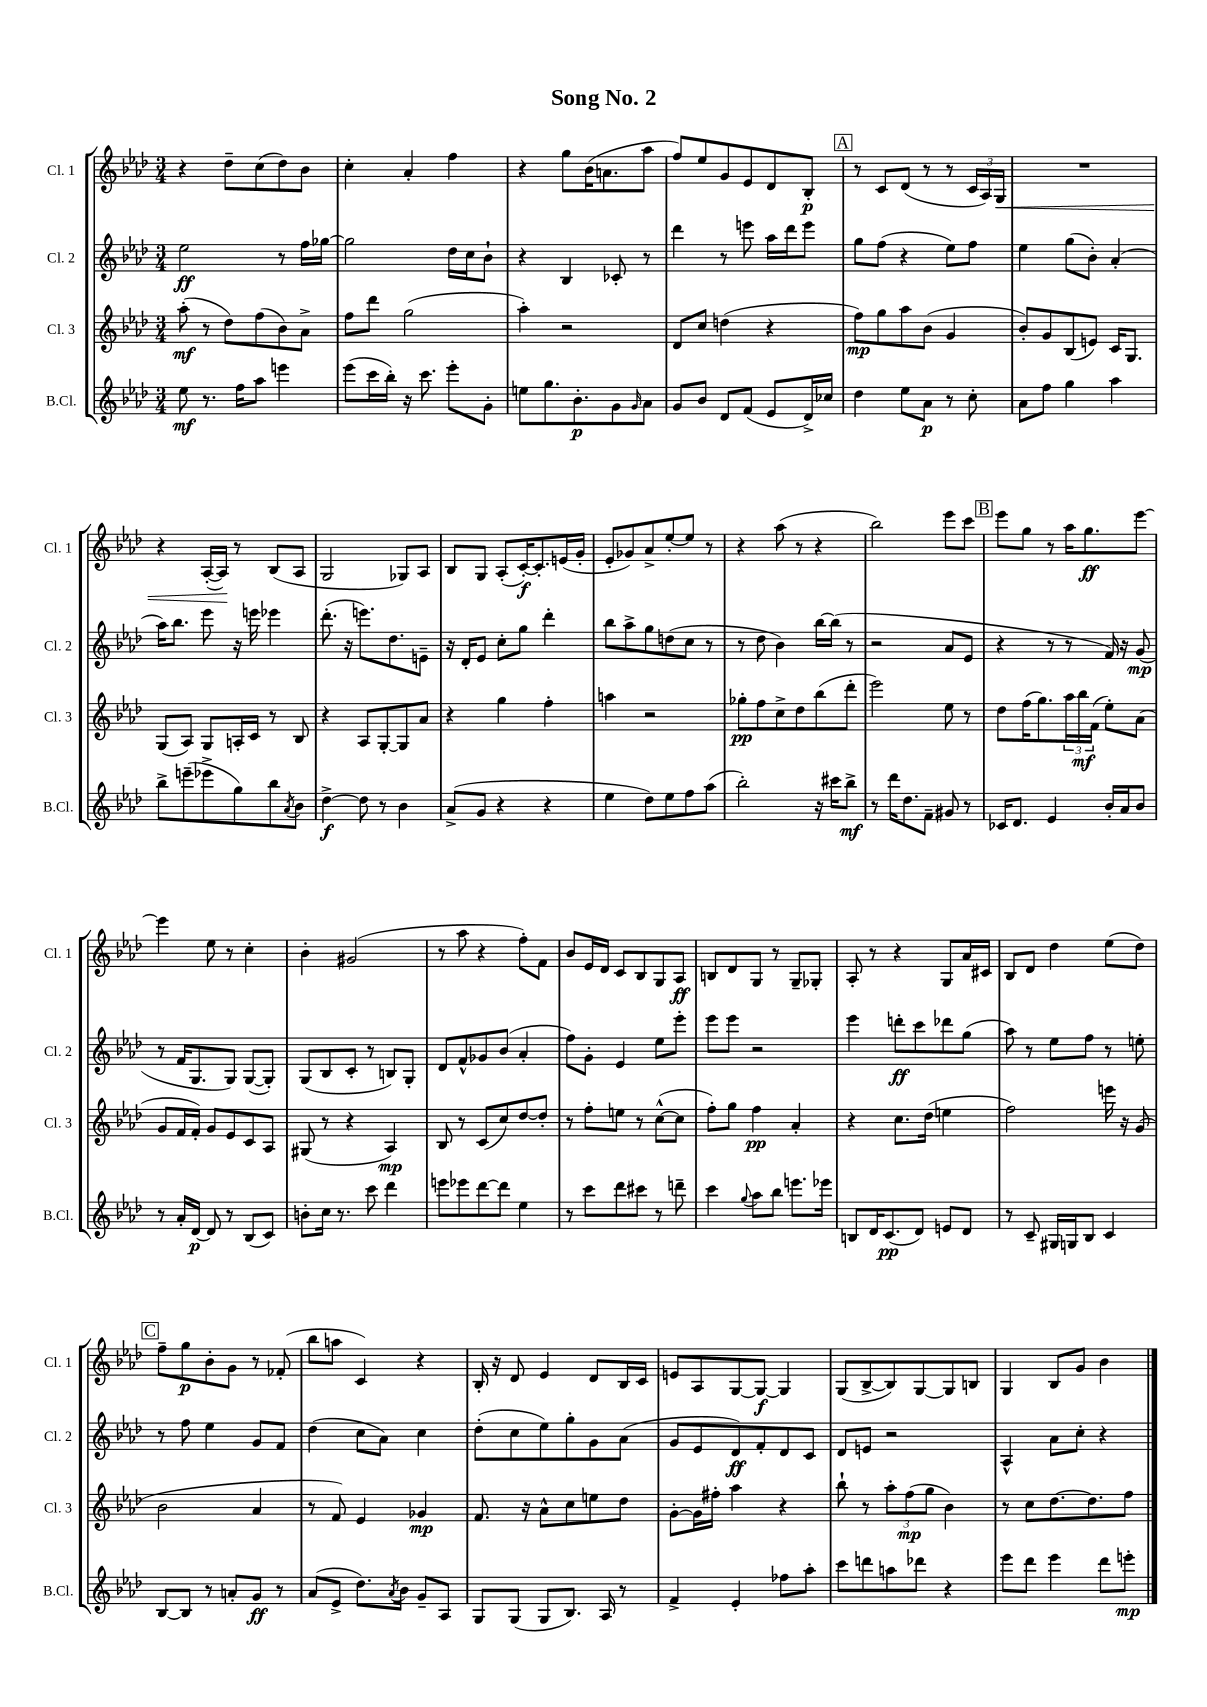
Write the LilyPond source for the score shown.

\header { title = "Song No. 2" }
<<
\new StaffGroup <<
\new Staff = "s0" \with { instrumentName = "Cl. 1" shortInstrumentName = "Cl. 1" } {
    \clef treble \key aes \major \numericTimeSignature \time 3/4
    r4 des''8-- c''8( des''8) bes'8 |
    c''4-. aes'4-. f''4 |
    r4 g''8 bes'16( a'8. aes''8 |
    f''8) ees''8 g'8 ees'8 des'8 bes8-.\p |
    \mark \markup { \box "A" } r8 c'8 des'8( r8 r8 \tuplet 3/2 { c'16 aes16) g16\< } |
    R2. |
    r4 aes16~-.( aes16\!) r8 bes8( aes8 |
    g2 ges8) aes8 |
    bes8 g8 aes8-.( c'16~-.\f) c'8.-. e'16( g'16-. |
    ees'8-. ges'8) aes'8-> ees''8~-. ees''8 r8 |
    r4 aes''8( r8 r4 |
    bes''2) ees'''8 c'''8 |
    \mark \markup { \box "B" } ees'''8 g''8 r8 aes''16 g''8.\ff ees'''8~ |
    ees'''4 ees''8 r8 c''4-. |
    bes'4-. gis'2( |
    r8 aes''8 r4 f''8-.) f'8 |
    bes'8 ees'16 des'16 c'8 bes8 g8 aes8\ff |
    b8 des'8 g8 r8 g8-- ges8-. |
    aes8-. r8 r4 g8 aes'16 cis'16 |
    bes8 des'8 des''4 ees''8( des''8) |
    \mark \markup { \box "C" } f''8-- g''8\p bes'8-. g'8 r8 fes'8-.( |
    bes''8 a''8 c'4) r4 |
    bes16-. r16 des'8 ees'4 des'8 bes16 c'16 |
    e'8 aes8 g8~ g8~\f g4 |
    g8( bes8~-> bes8) g8~ g8 b8 |
    g4 bes8 g'8 bes'4 \bar "|." |
}
\new Staff = "s1" \with { instrumentName = "Cl. 2" shortInstrumentName = "Cl. 2" } {
    \clef treble \key aes \major \numericTimeSignature \time 3/4
    ees''2\ff r8 f''16 ges''16~ |
    ges''2 des''16 c''16 bes'8-! |
    r4 bes4 ces'8-. r8 |
    des'''4 r8 e'''8 aes''16 des'''16 e'''8 |
    \mark \markup { \box "A" } g''8 f''8( r4 ees''8) f''8 |
    ees''4 g''8( bes'8-.) aes'4-.( |
    aes''16) bes''8. ees'''8 r16 e'''16 ees'''4 |
    des'''8.-.( r16 e'''8.) des''8. e'8-- |
    r16 des'16-. ees'8 c''8-. g''8 des'''4-. |
    bes''8 aes''8-> g''8 d''8( c''8 r8 |
    r8 des''8 bes'4) bes''16~ bes''16( r8 |
    r2 aes'8 ees'8 |
    \mark \markup { \box "B" } r4 r8 r8 f'16) r16 g'8\mp( |
    r8 f'16 g8. g8) g8~( g8-.) |
    g8( bes8 c'8-. r8 b8) g8-. |
    des'8 f'8-^ ges'8 bes'8( aes'4-. |
    f''8) g'8-. ees'4 ees''8 ees'''8-. |
    ees'''8 ees'''8 r2 |
    ees'''4 d'''8-.\ff c'''8 des'''8 g''8( |
    aes''8) r8 ees''8 f''8 r8 e''8-. |
    \mark \markup { \box "C" } r8 f''8 ees''4 g'8 f'8 |
    des''4( c''8 aes'8) c''4 |
    des''8-.( c''8 ees''8) g''8-. g'8 aes'8( |
    g'8 ees'8 des'8\ff) f'8-. des'8 c'8 |
    des'8 e'8 r2 |
    aes4-^ aes'8 c''8-. r4 \bar "|." |
}
\new Staff = "s2" \with { instrumentName = "Cl. 3" shortInstrumentName = "Cl. 3" } {
    \clef treble \key aes \major \numericTimeSignature \time 3/4
    aes''8-.\mf( r8 des''8) f''8( bes'8) aes'8-> |
    f''8 des'''8 g''2( |
    aes''4-.) r2 |
    des'8 c''8 d''4( r4 |
    \mark \markup { \box "A" } f''8\mp) g''8 aes''8 bes'8( g'4 |
    bes'8-.) g'8 bes8( e'8) c'16 g8. |
    g8( aes8) g8 a16-. c'16 r8 bes8 |
    r4 aes8 g8~-. g8 aes'8 |
    r4 g''4 f''4-. |
    a''4 r2 |
    ges''8-.\pp f''8 c''8-> des''8 bes''8( des'''8-. |
    ees'''2) ees''8 r8 |
    \mark \markup { \box "B" } des''8 f''16( g''8.) \tuplet 3/2 { aes''16 bes''16\mf f'16( } ees''8-.) aes'8( |
    g'8 f'16 f'16-.) g'8 ees'8 c'8 aes8 |
    gis8( r8 r4 aes4\mp) |
    bes8 r8 c'8( c''8) des''8~ des''8-. |
    r8 f''8-. e''8 r8 c''8~-^( c''8 |
    f''8-.) g''8 f''4\pp aes'4-. |
    r4 c''8. des''16( e''4 |
    f''2) e'''16 r16 g'8( |
    \mark \markup { \box "C" } bes'2 aes'4 |
    r8 f'8) ees'4 ges'4\mp |
    f'8. r16 aes'8-^ c''8 e''8 des''8 |
    g'8~-. g'16 fis''16-. aes''4 r4 |
    bes''8-! r8 \tuplet 3/2 { aes''8-. f''8\mp( g''8 } bes'4) |
    r8 c''8 des''8.~ des''8. f''8 \bar "|." |
}
\new Staff = "s3" \with { instrumentName = "B.Cl." shortInstrumentName = "B.Cl." } {
    \clef treble \key aes \major \numericTimeSignature \time 3/4
    ees''8\mf r8. f''16 aes''8 e'''4 |
    ees'''8( c'''16 bes''16-.) r16 c'''8. ees'''8-. g'8-. |
    e''8 g''8. bes'8.-.\p g'8 \grace { g'16 } aes'8 |
    g'8 bes'8 des'8 f'8( ees'8 des'16->) ces''16 |
    \mark \markup { \box "A" } des''4 ees''8 aes'8\p r8 c''8-. |
    aes'8 f''8 g''4 aes''4 |
    bes''8-> e'''8--( ees'''8-> g''8) bes''8 \acciaccatura { aes'8 } bes'8 |
    des''4~->\f des''8 r8 bes'4 |
    aes'8->( g'8 r4 r4 |
    ees''4 des''8) ees''8 f''8 aes''8( |
    bes''2-.) r16 cis'''16 bes''8->\mf |
    r8 des'''16 des''8. f'8-- gis'8 r8 |
    \mark \markup { \box "B" } ces'16 des'8. ees'4 bes'16-. aes'16 bes'8 |
    r8 aes'16-. des'16~\p des'8 r8 bes8( c'8) |
    b'8-. c''16 r8. c'''8 des'''4 |
    e'''8 ees'''8 des'''8~ des'''8 ees''4 |
    r8 c'''8 des'''8 cis'''8 r8 d'''8-- |
    c'''4 \appoggiatura { g''8 } aes''8 bes''8 e'''8. ees'''16 |
    b8 des'16 c'8.\pp( des'8) e'8 des'8 |
    r8 c'8-- gis16 g16 bes8 c'4 |
    \mark \markup { \box "C" } bes8~ bes8 r8 a'8-. g'8\ff r8 |
    aes'8( ees'8-> des''8.) \acciaccatura { aes'8 } bes'16 g'8-- aes8 |
    g8 g8( g8 bes8.) aes16 r8 |
    f'4-> ees'4-. fes''8 aes''8-. |
    c'''8 d'''8 a''8 des'''8 r4 |
    ees'''8 des'''8 ees'''4 des'''8 e'''8-.\mp \bar "|." |
}
>>
>>
\layout { \context { \Score \remove "Bar_number_engraver" } }
